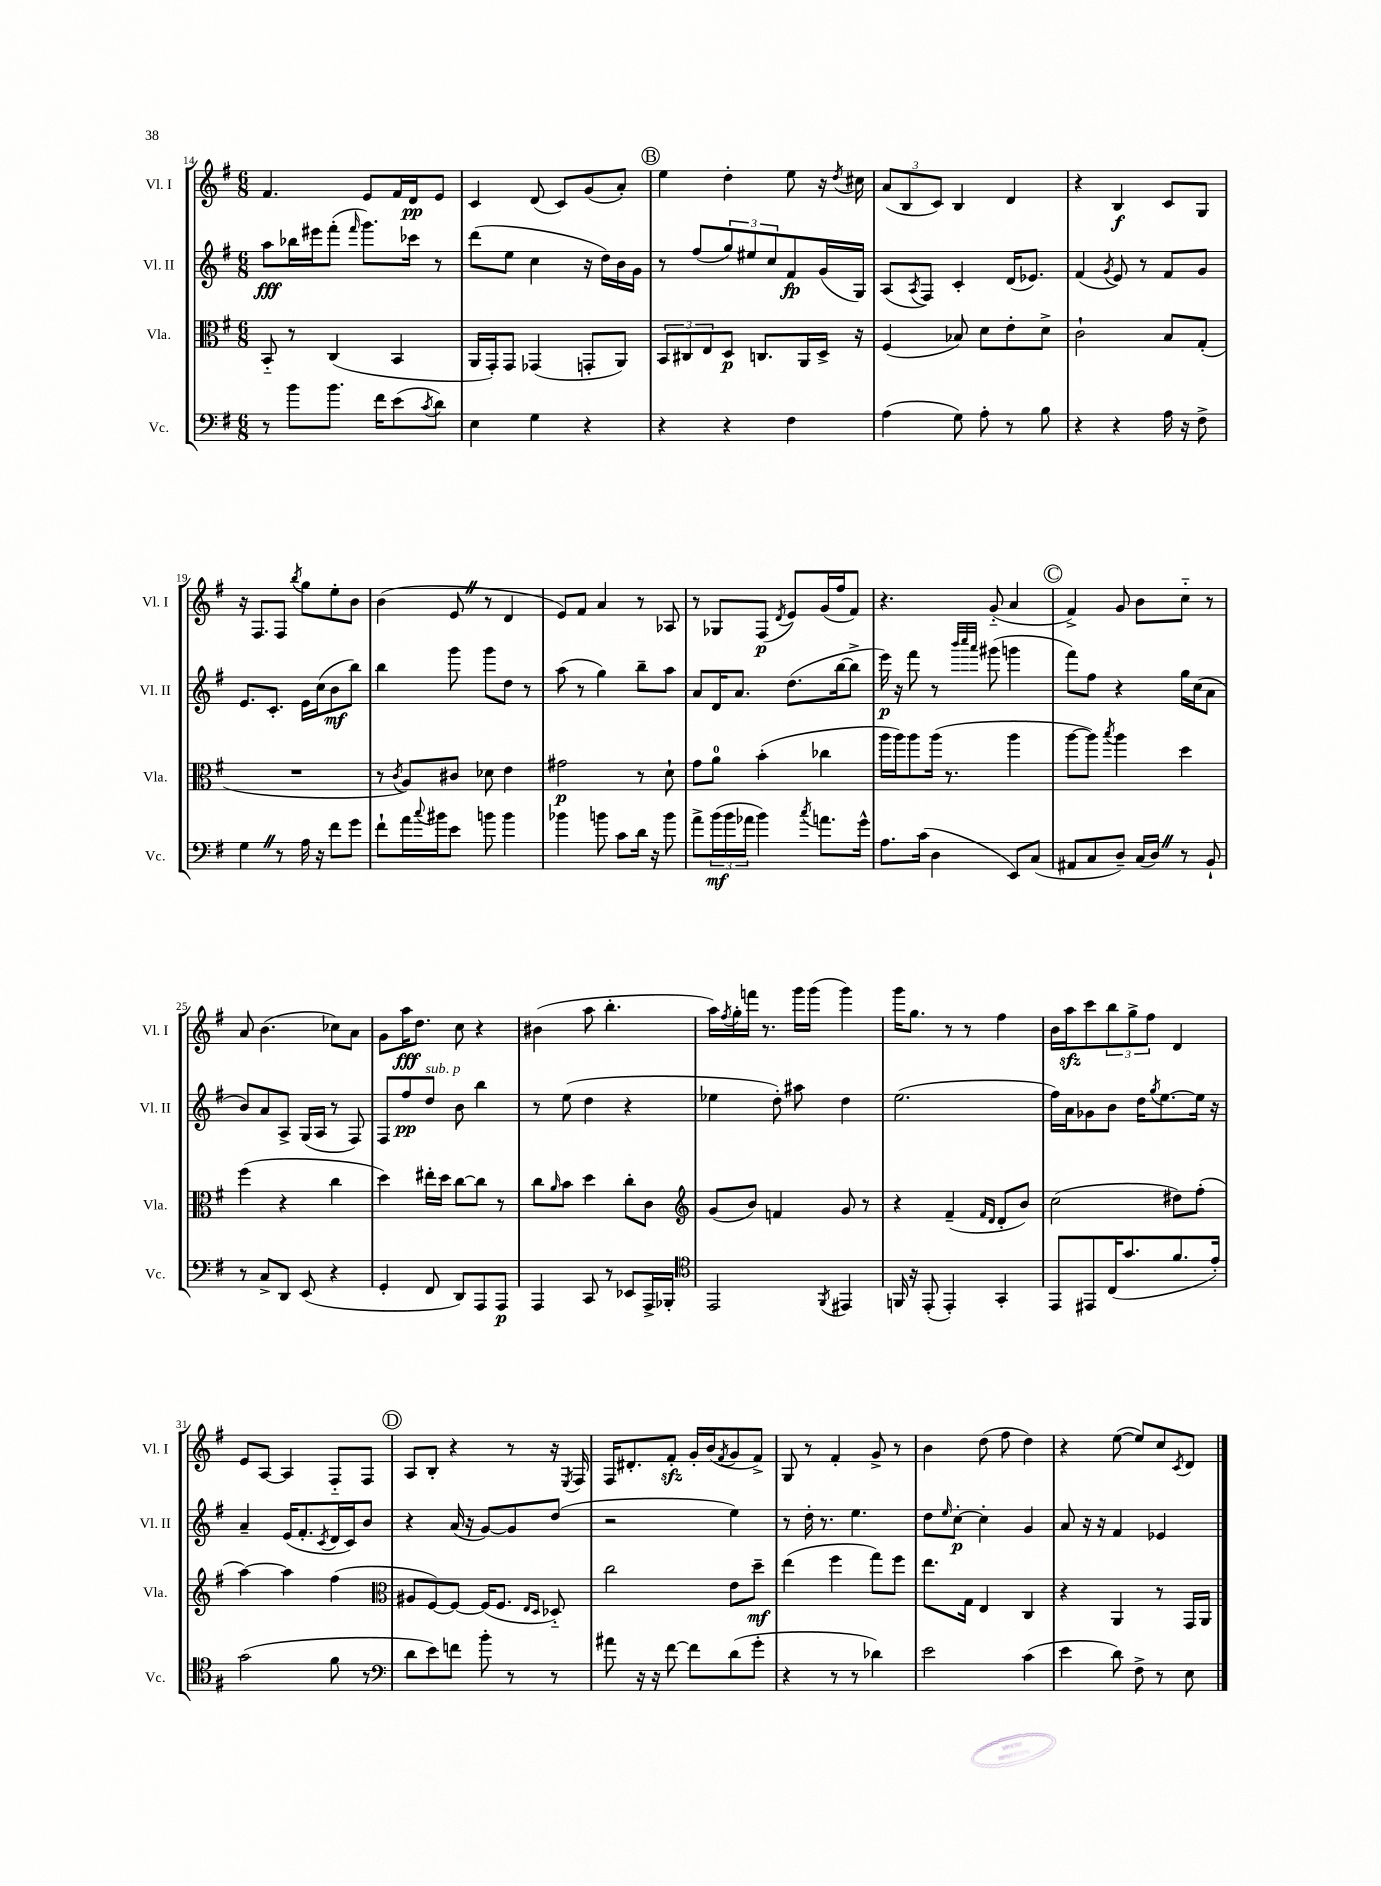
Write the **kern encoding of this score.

**kern	**kern	**kern	**kern
*staff4	*staff3	*staff2	*staff1
*clefF4	*clefC3	*clefG2	*clefG2
*k[f#]	*k[f#]	*k[f#]	*k[f#]
*M6/8	*M6/8	*M6/8	*M6/8
8r	8BB'~	8aa	4.f#
8b	8r	16bb-	.
.	.	16eee#	.
8.b	(4C	(8fff#'	.
.	.	16qqfff#	.
.	.	8.ggg)	8e
16f#	.	.	.
(8e	4BB	.	16f#
.	.	16ccc-	16d
8qc	.	.	.
8d)	.	8r	8e
=	=	=	=
4E	16AA	(8ddd	4c
.	16GG')	.	.
.	8GG	8ee	.
4G	(4GG-	4cc	(8d
.	.	.	8c)
4r	8GG'	16r	(8g
.	.	16dd)	.
.	8AA)	16b	8a')
.	.	16g	.
=	=	=	=
4r	12BB	8r	4ee
.	12C#	.	.
.	.	(8ff#	.
.	12E	.	.
4r	8D	12gg)	4dd'
.	.	12ee#	.
.	8.C	.	.
.	.	12cc	.
4F#	.	8f#	8ee
.	16AA	.	.
.	16D^	(16g	16r
.	.	.	8qdd
.	16r	16G)	16cc#
=	=	=	=
(4A	(4F#	(8A	(12a
.	.	.	12B
.	.	8qA	.
.	.	8F#)	.
.	.	.	12c)
8G)	8B-)	4c'	4B
8A'	8d	.	.
8r	8e'	(16d	4d
.	.	8.e-)	.
8B	8d^	.	.
=	=	=	=
4r	2c`	(4f#	4r
.	.	8qg	.
4r	.	8e)	4B
.	.	8r	.
16A	8B	8f#	8c
16r	.	.	.
8F#^	(8G'	8g	8G
=	=	=	=
4G	2.r	8.e	16r
.	.	.	8.F#
.	.	8.c'	.
8r	.	.	8F#
.	.	.	8qbb
16A	.	16e	8gg
16r	.	(16cc	.
8f#	.	8b	8ee'
8g	.	8bb)	8b
=	=	=	=
8f#`	8r	4bb	(4b
.	8qc	.	.
16a	8A)	.	.
8qqcc	.	.	.
16b#	.	.	.
8e	8c#	8ggg	8e
8b	8d-	8ggg	8r
4b	4e	8dd	4d
.	.	8r	.
=	=	=	=
4b-	2g#	(8aa	8e)
.	.	8r	8f#
8b	.	4gg)	4a
8c	.	.	.
16d	8r	8bb~	8r
16r	.	.	.
8b	8d`	8aa	8A-
=	=	=	=
8a^	8g	8a	8r
(24b	8a	16d	8G-
24b	.	.	.
.	.	8.a	.
24a-	.	.	.
4b)	(4b'	.	(8F#
.	.	.	8qd
.	.	(8.dd	8e)
8qcc	.	.	.
8.a	4cc-	.	(16g
.	.	[16bb	16ff#
.	.	8bb^]	8f#)
16g^^	.	.	.
=	=	=	=
8.A	16aa	16eee)	4.r
.	16aa)	16r	.
.	8aa	8fff#	.
(16c	.	.	.
4D	(16aa	8r	.
.	8.r	.	.
.	.	32qqbbb	.
.	.	32qqcccc	.
.	.	32qqaaa	.
.	.	(8ggg#	(8g'~
8EE)	4aa	4ggg	4a
(8C	.	.	.
=	=	=	=
8AA#	[8aa	8fff#)	4f#^)
8C	8aa])	8ff#	.
.	8qbb	.	.
8D~)	4aa	4r	8g
(16C	.	.	8b
16D)	.	.	.
8r	4dd	16gg	8cc'~
.	.	(16cc	.
8BB`	.	8a	8r
=	=	=	=
8r	(4ff#	8b)	8a
8C^	.	8a	(4.b
8DD	4r	8A^	.
(8EE	.	(16G	.
.	.	16A	.
4r	4cc	8r	8cc-)
.	.	8F#)	8a
=	=	=	=
4GG'	4dd)	8F#	8g
.	.	8ff#	16aa
.	.	.	8.dd
8FF#	16ee#'	8dd	.
.	16dd	.	.
8DD)	[8cc	8b	8cc
8AAA	8cc]	4bb	4r
8AAA	8r	.	.
=	=	=	=
4AAA	8cc	8r	(4b#
.	16qqa	.	.
.	8b	(8ee	.
8CC	4dd	4dd	8aa
8r	.	.	4.bb'
8EE-	8cc'	4r	.
16AAA^	8c	.	.
16BBB-'	.	.	.
=	=	=	=
*clefC4	*clefG2	*	*
2EE	(8g	4ee-	16aa)
.	.	.	8qff#
.	.	.	16gg'
.	8b)	.	16fff
.	.	.	8.r
.	4f	8dd')	.
.	.	8aa#	16ggg
.	.	.	(16ggg
8qFF#	.	.	.
4EE#	8g	4dd	4ggg)
.	8r	.	.
=	=	=	=
16FF	4r	(2.ee	16ggg
16r	.	.	8.gg
(8EE'	.	.	.
4EE')	(4f#~	.	8r
.	.	.	8r
.	16qqf#	.	.
.	16qqd	.	.
4GG'	8d'	.	4ff#
.	8b)	.	.
=	=	=	=
8EE	(2cc	16ff#)	16b
.	.	16a	16aa
8EE#	.	8g-	8ccc
(16C	.	8b	12bb
8.g	.	.	.
.	.	.	12gg^
.	.	16dd	.
.	.	.	12ff#
.	.	8qgg	.
.	.	[8.ee	.
8.f#	8dd#)	.	4d
.	(8ff#'	16ee]	.
16e')	.	16r	.
=	=	=	=
(2g	[4aa)	4a~	8e
.	.	.	[8A
.	4aa]	(16e	4A]
.	.	8.f#'	.
.	.	8qc	.
8f#	(4ff#	16d	8F#'~
.	.	16c)	.
8r	.	8b	8F#
=	=	=	=
*clefF4	*clefC3	*	*
8d	8A#	4r	8A
8e)	[8F#)	.	8B'
8f	8F#_	(16a	4r
.	.	16r	.
8b'	(16F#]	[8g)	.
.	8.F#	.	.
8r	.	8g]	8r
.	16qqE	.	.
.	16qqD	.	.
8r	8D-'~)	(8dd	16r
.	.	.	8qE
.	.	.	16F#
=	=	=	=
8a#	2cc	2r	16F#
.	.	.	8.d#'
16r	.	.	.
16r	.	.	.
[8f#	.	.	8f#'
8f#]	.	.	16g'
.	.	.	(16b
.	.	.	8qf#
(8d	8e	4ee)	8g
8g'	8dd~	.	8f#^)
=	=	=	=
4r	(4ee	8r	8G
.	.	16dd'	8r
.	.	8.r	.
8r	4ff#	.	4f#'
8r	.	4.ee	.
4d-)	8gg)	.	8g^
.	8ff#	.	8r
=	=	=	=
2e	8.ee	8dd	4b
.	.	16qqee	.
.	.	[8cc'	.
.	16G	.	.
.	4E	4cc']	(8dd
.	.	.	8ff#
(4c	4C	4g	4dd)
=	=	=	=
4e	4r	8a	4r
.	.	16r	.
.	.	16r	.
8d)	4AA	4f#	([8ee
8F#^	.	.	8ee])
8r	8r	4e-	8cc
.	.	.	8qc
8E	16GG	.	8d
.	16AA	.	.
==	==	==	==
*-	*-	*-	*-
